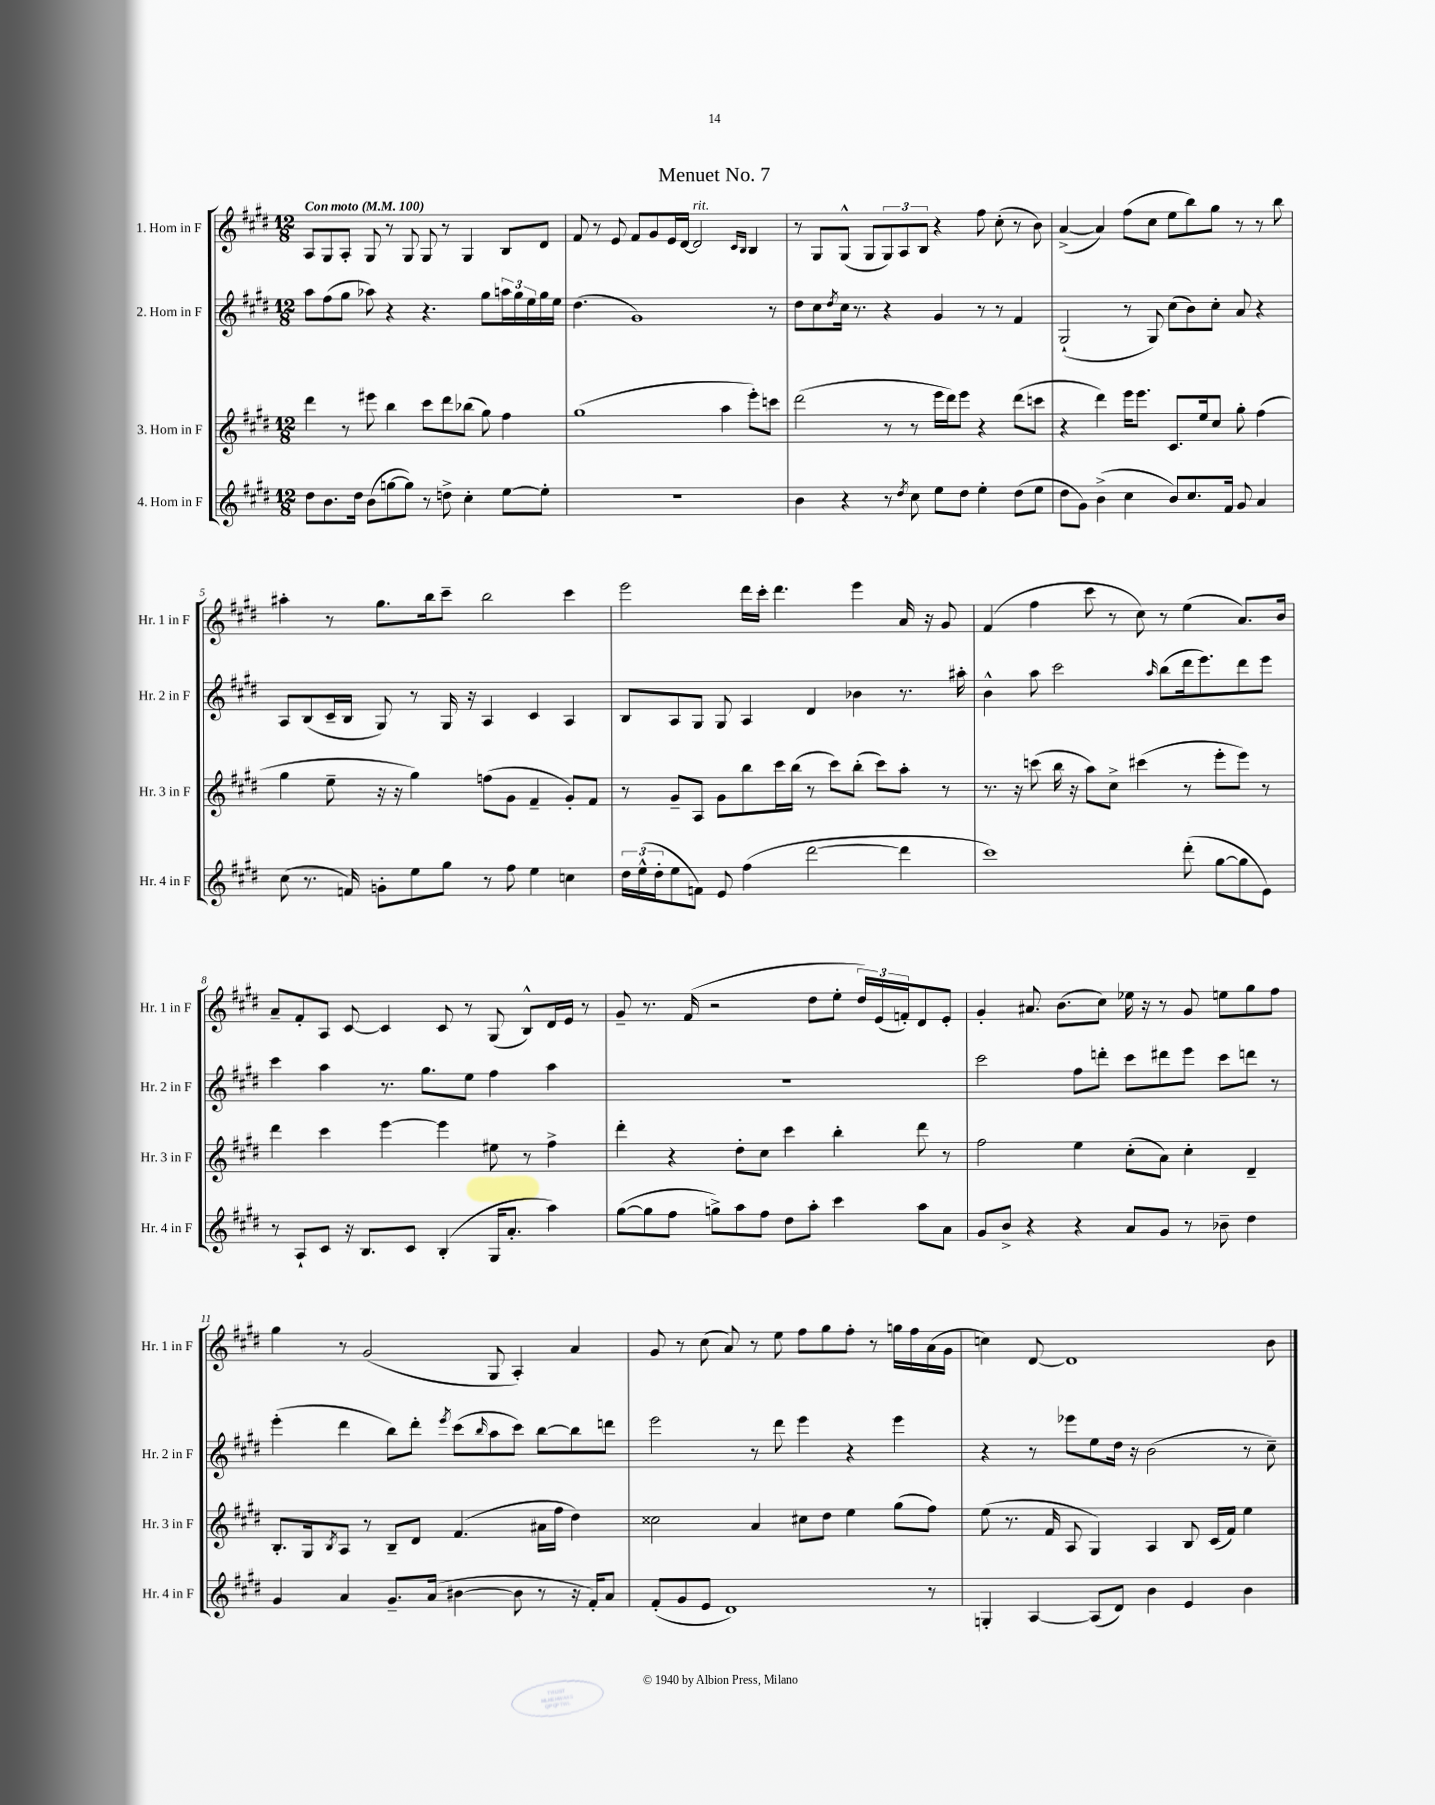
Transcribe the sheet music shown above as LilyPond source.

\header { title = "Menuet No. 7" }
<<
\new StaffGroup <<
\new Staff = "s0" \with { instrumentName = "1. Horn in F" shortInstrumentName = "Hr. 1 in F" } {
    \clef treble \key e \major \numericTimeSignature \time 12/8 \tempo "Con moto" 4 = 100
    a8 gis8 a8-. gis8 r8 gis8 gis8 r8 gis4 b8 dis'8 |
    fis'8 r8 e'8 fis'8 gis'8 e'16 dis'16~ dis'2^\markup { \italic "rit." } \grace { cis'16 b16 } b4 |
    r8 gis8 gis8-^( gis8 \tuplet 3/2 { gis8) a8 b8 } r4 fis''8 cis''8-.( r8 b'8) |
    a'4~->( a'4) fis''8( cis''8 e''8 b''8) gis''8 r8 r8 b''8 |
    ais''4-. r8 gis''8. b''16 cis'''8-- b''2 cis'''4 |
    e'''2 dis'''16 cis'''16-. dis'''4. e'''4 a'16 r16 gis'8 |
    fis'4( fis''4 cis'''8 r8 cis''8) r8 e''4( a'8.) b'16 |
    a'8-- fis'8-. a8 cis'8~ cis'4 cis'8 r8 gis8( b8-^) dis'16 e'16 r8 |
    gis'8-- r8. fis'16( r2 dis''8 e''8-. \tuplet 3/2 { dis''16) e'16( f'16-.) } dis'8 e'8-. |
    gis'4-. ais'8. b'8.( cis''8) ees''16 r16 r8 gis'8 e''8 gis''8 fis''8 |
    gis''4 r8 gis'2( gis8 a4-.) a'4 |
    gis'8 r8 cis''8( a'8) r8 e''8 fis''8 gis''8 fis''8-. r8 g''16 fis''16 a'16( gis'16 |
    c''4) dis'8~ dis'1 b'8 \bar "|." |
}
\new Staff = "s1" \with { instrumentName = "2. Horn in F" shortInstrumentName = "Hr. 2 in F" } {
    \clef treble \key e \major \numericTimeSignature \time 12/8
    a''8 fis''8( gis''8 aes''8) r4 r4. gis''8 \tuplet 3/2 { a''16 gis''16 e''16 } gis''16 e''16 |
    dis''4.( gis'1) r8 |
    dis''8 cis''8 \acciaccatura { dis''8 } cis''16 r8. r4 gis'4 r8 r8 fis'4 |
    gis2-!( r8 gis8) cis''8( b'8) cis''8-. a'8 r4 |
    a8 b8( cis'16-- b16 gis8) r8 gis16 r16 a4 cis'4 a4 |
    b8 a8 gis8 gis8 a4 dis'4 bes'4 r8. ais''16-. |
    b'4-^ a''8 cis'''2 \grace { a''16 } b''8( dis'''16 e'''8.) dis'''8 e'''8 |
    cis'''4 a''4 r8. gis''8. e''8 fis''4 a''4 |
    R1. |
    cis'''2 fis''8 d'''8-. cis'''8 dis'''8 e'''8 cis'''8 d'''8 r8 |
    e'''4-.( dis'''4 b''8) dis'''8-. \acciaccatura { e'''8 } cis'''8( \grace { b''16 } a''8 cis'''8) b''8~ b''8 d'''8 |
    e'''2 r8 dis'''8 e'''4 r4 e'''4 |
    r4 r8 ees'''8 e''8 dis''16 r16 b'2( r8 cis''8--) \bar "|." |
}
\new Staff = "s2" \with { instrumentName = "3. Horn in F" shortInstrumentName = "Hr. 3 in F" } {
    \clef treble \key e \major \numericTimeSignature \time 12/8
    dis'''4 r8 eis'''8 b''4 cis'''8 dis'''8 bes''8( gis''8) fis''4 |
    gis''1( a''4 e'''8-.) c'''8 |
    dis'''2( r8 r8 e'''16 dis'''16) e'''8 r4 dis'''8( c'''8 |
    r4 dis'''4) e'''16 e'''8. cis'8. e''16 cis''8 gis''8-. fis''4( |
    gis''4 e''8-- r16 r16 gis''4) f''8( gis'8 fis'4-- gis'8-.) fis'8 |
    r8 gis'8-- a8 gis'8 b''8 cis'''16 b''16( r8 cis'''8) b''8-.( cis'''8) a''8-. r8 |
    r8. r16 c'''8( b''16 r16 a''8) cis''8-> cis'''4( r8 e'''8-. e'''8) r8 |
    dis'''4 cis'''4 e'''4~ e'''4 eis''8 r8 fis''4-> |
    dis'''4-. r4 dis''8-. cis''8 cis'''4 b''4-. dis'''8 r8 |
    fis''2 e''4 cis''8-.( a'8) cis''4-. dis'4-- |
    b8.-. gis16 \acciaccatura { b8 } a8 r8 b8-- dis'8 fis'4.( ais'16 fis''16 dis''4) |
    cisis''2 a'4 cis''8 dis''8 e''4 gis''8( fis''8) |
    e''8( r8. fis'16 a8 gis4) a4 b8 cis'16( fis'16) e''4 \bar "|." |
}
\new Staff = "s3" \with { instrumentName = "4. Horn in F" shortInstrumentName = "Hr. 4 in F" } {
    \clef treble \key e \major \numericTimeSignature \time 12/8
    dis''8 b'8. dis''16 b'8( g''8~ g''8) r8 d''8-> cis''4-. e''8~ e''8-. |
    R1. |
    b'4 r4 r8 \acciaccatura { dis''8 } cis''8 e''8 dis''8 e''4-. dis''8( e''8 |
    dis''8 gis'8) b'4->( cis''4 b'8) cis''8. fis'16 gis'8 a'4 |
    cis''8( r8. f'16) g'8-. e''8 gis''8 r8 fis''8 e''4 c''4 |
    \tuplet 3/2 { dis''16 e''16-^( dis''16-. } e''8 f'8) e'8 fis''4( dis'''2~ dis'''4 |
    cis'''1) dis'''8-.( gis''8~ gis''8 e'8) |
    r8 a8-! cis'8 r16 b8. cis'8 b4-.( gis16 a'8.-. a''4) |
    gis''8~( gis''8 fis''8 g''8->) a''8 fis''8 dis''8 a''8-. cis'''4 a''8 a'8 |
    gis'8 b'8-> r4 r4 a'8 gis'8 r8 bes'8-- dis''4 |
    gis'4 a'4 gis'8.-- a'16( bis'4~ bis'8 r8 r16 fis'16-.) a'8 |
    fis'8-.( gis'8 e'8 dis'1) r8 |
    g4-. a4~ a8( dis'8) b'4 e'4 b'4 \bar "|." |
}
>>
>>
